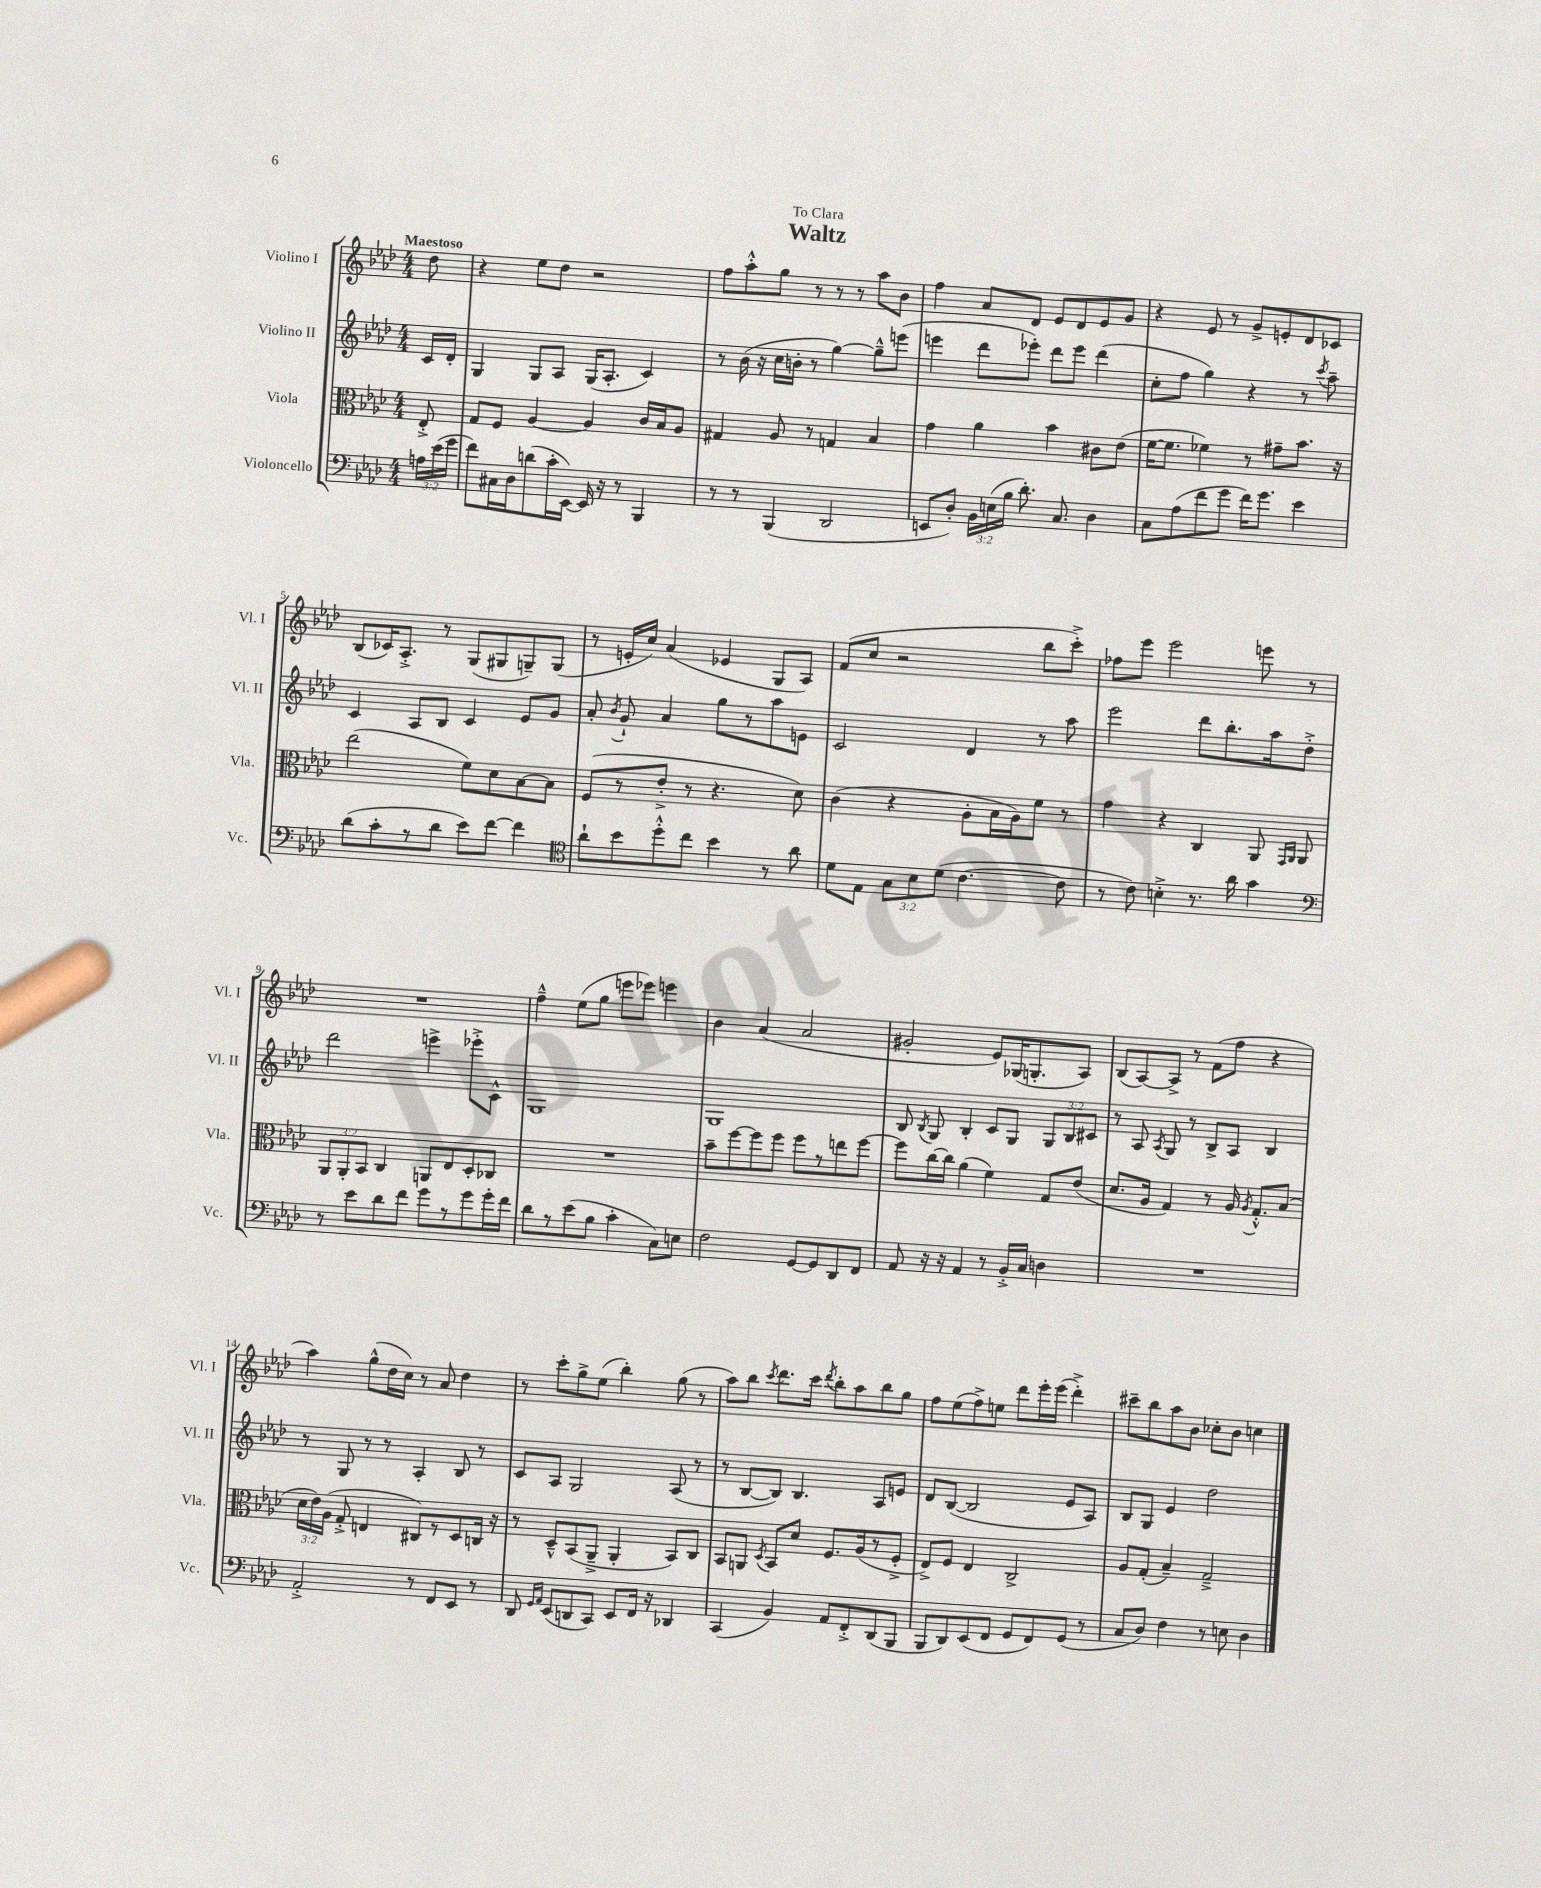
\header { title = "Waltz" dedication = "To Clara" }
<<
\new StaffGroup <<
\new Staff = "s0" \with { instrumentName = "Violino I" shortInstrumentName = "Vl. I" } {
    \clef treble \key aes \major \numericTimeSignature \time 4/4 \partial 8 \tempo "Maestoso"
    \autoBeamOff des''8 |
    r4 ees''8[ des''8] r2 |
    f''8[ aes''8-.-^ g''8] r8 r8 r8 aes''8[ bes'8] |
    f''4 aes'8[ des'8] ees'8[ des'8 ees'8 g'8] |
    r4 ees'8 r8 g'8[-> e'8-. des'8 ces'8] |
    bes8[( ces'16) aes8.]-.-> r8 g8[( gis8 g8--) g8]( |
    r8 e'16[-. c''16]) aes'4( ees'4 g8[ aes8]) |
    f'8[( c''8] r2 bes''8[ c'''8]-.->) |
    fes''8[ ees'''8] ees'''2 e'''8 r8 |
    R1 |
    f''4---^ ees''8[( g''8] e'''8[ ees'''8]) e'''4 |
    bes'4 aes'4( aes'2 |
    gis'2-. ees'8[) ges16( g8.-. aes8]) |
    bes8[( aes8~) aes8]-> r8 f'8[( f''8] r4 |
    aes''4) g''8[-^( des''16 c''16]) r8 aes'8 des''4 |
    r8 c'''8[-. g''8-> ees''8]( bes''4-.) g''8( r8 |
    aes''8[) bes''8] \acciaccatura { c'''8 } des'''8.[ c'''16] \acciaccatura { des'''8 } bes''8[-. aes''8 bes''8 g''8] |
    f''8[ ees''8( f''8->) e''8] des'''8[ ees'''16-. ees'''16]( des'''4-.->) |
    cis'''8[-- bes''8 aes''8 bes'8] ces''8[-. bes'8] c''4 \bar "|." |
}
\new Staff = "s1" \with { instrumentName = "Violino II" shortInstrumentName = "Vl. II" } {
    \clef treble \key aes \major \numericTimeSignature \time 4/4 \override Staff.TupletNumber.text = #tuplet-number::calc-fraction-text \partial 8
    \autoBeamOff c'16[ des'16]-. |
    g4 g8[ aes8] g16[( aes8.]-. c'4) |
    r8 bes'16( r16 c''16[ b'16]-. r8 g''4~) g''8[---^ e'''8]( |
    e'''4 des'''8[ ees'''8]-.) des'''8[ ees'''8] des'''4( |
    c''8[-. f''8] g''4) r4 r8 \acciaccatura { c'''8 } aes''8-- |
    c'4 aes8[ bes8] c'4 ees'8[ g'8] |
    aes'8-. \acciaccatura { bes'8 } g'8-! aes'4 g''8[ r8 aes''8 e'8] |
    c'2 des'4 r8 aes''8 |
    ees'''2 des'''8[ bes''8.-. aes''16 des''8]-.-> |
    des'''2 e'''4-> ees'''8[-.-> c'8]-^ |
    g1 |
    g1 |
    bes8 \acciaccatura { bes8 } g8 bes4-. c'8[ g8] \tuplet 3/2 { g8[ bes8 cis'8] } |
    r8 aes8 \acciaccatura { aes8 } g8 r8 bes8[-> aes8] bes4 |
    r8 g8 r8 r8 aes4-. bes8 r8 |
    c'8[ aes8] g2 aes8( r8 |
    r8 bes8[~ bes8]) bes4. aes8[ e'8] |
    des'8[ bes8]~( bes2 ees'8[ aes8]) |
    bes8[ g8] ees'4 des''2 \bar "|." |
}
\new Staff = "s2" \with { instrumentName = "Viola" shortInstrumentName = "Vla." } {
    \clef alto \key aes \major \numericTimeSignature \time 4/4 \override Staff.TupletNumber.text = #tuplet-number::calc-fraction-text \partial 8
    \autoBeamOff ees8-.-> |
    g8[ f8] aes4~ aes4 c'16[ bes16 aes8] |
    gis4 aes8 r8 g4 bes4 |
    g'4 aes'4 bes'4 cis'8[ ees'8]( |
    f'16[~ f'8.] fes'4) r8 gis'8[-- bes'8.] r16 |
    ees''2( f'8[) des'8 bes8~ bes8] |
    f8[( r8 ees'8]-.-> r8 r4. des'8) |
    c'4( r4 aes8[-. bes16 aes16) f'8] r8 |
    g'4 r4 c4 aes,8 \grace { g,16[ aes,16] } aes,8 |
    \tuplet 3/2 { aes,8[ aes,8-. bes,8] } c4 a,8[ ees8 des8-. ces8] |
    R1 |
    bes'8[-- f''8~ f''8 f''8] f''8[ r8 e''8 f''8]~ |
    f''8[ c''16~ c''16] aes'4( f'4) g8[ ees'8]( |
    des'8.[ aes16] g4) r8 aes16 \acciaccatura { aes8 } g8.[-.-^ bes8]( |
    \tuplet 3/2 { des'16[ ees'16) aes16]( } g8-.-> e4 cis8[) r8 des8 c16] r16 |
    r8 des8[---^ bes,8( aes,8]---> aes,4-. bes,8[) c8] |
    bes,8[ a,8] \acciaccatura { des8 } bes,8[ des'8] f8.[ aes16( r8 f8]-.-> |
    ees8[->) f8] ees4 c2-> |
    aes8[ g8]-.( bes4--) g2---> \bar "|." |
}
\new Staff = "s3" \with { instrumentName = "Violoncello" shortInstrumentName = "Vc." } {
    \clef bass \key aes \major \numericTimeSignature \time 4/4 \override Staff.TupletNumber.text = #tuplet-number::calc-fraction-text \partial 8
    \autoBeamOff \tuplet 3/2 { a16[ ees'16( g'16] } |
    f'8[) cis16 des16 d'8( c'16-. ees,16]~) ees,16 r16 r8 bes,,4 |
    r8 r8 bes,,4( des,2 |
    e,8[ des8]-.) \tuplet 3/2 { bes,16[ e16( bes16] } des'8.-.) c8. des4 |
    c8[ aes8( f'8 g'8] f'16[) g'8.] ees'4 |
    des'8[( c'8-. r8 des'8] ees'8[) f'8]~ f'4 |
    \clef tenor aes'8[-! bes'8 des''8-.-^ c''8] bes'4 r8 aes'8 |
    des'8[ ees8] \tuplet 3/2 { g8[ bes8 des'8]( } c'4.~ c'8 |
    r8 c'8) b4-.-> r8. aes'16 g'4 |
    \clef bass r8 ees'8[ des'8 f'8] g'8[ r8 g'8 g'16-. f'16] |
    des'8[ r8 ees'8( bes8] c'4-. c8[) e8] |
    f2 g,8[~ g,8 des,8 f,8] |
    aes,8 r16 r16 aes,4 r8 bes,16[-.-> c16] d4 |
    R1 |
    aes,2-.-> r8 f,8[ ees,8] r8 |
    des,8 \grace { g,16[ aes,16] } ees,8[( d,8 c,8]) ees,8[ f,16] r16 des,4 |
    c,4( bes,4) aes,8[ f,8-.-> des,8( bes,,8] |
    bes,,8[ des,8) ees,8( f,8] g,8[ f,8) g,8]( r8 |
    c8[ des8]) f4 r8 e8 des4 \bar "|." |
}
>>
>>
